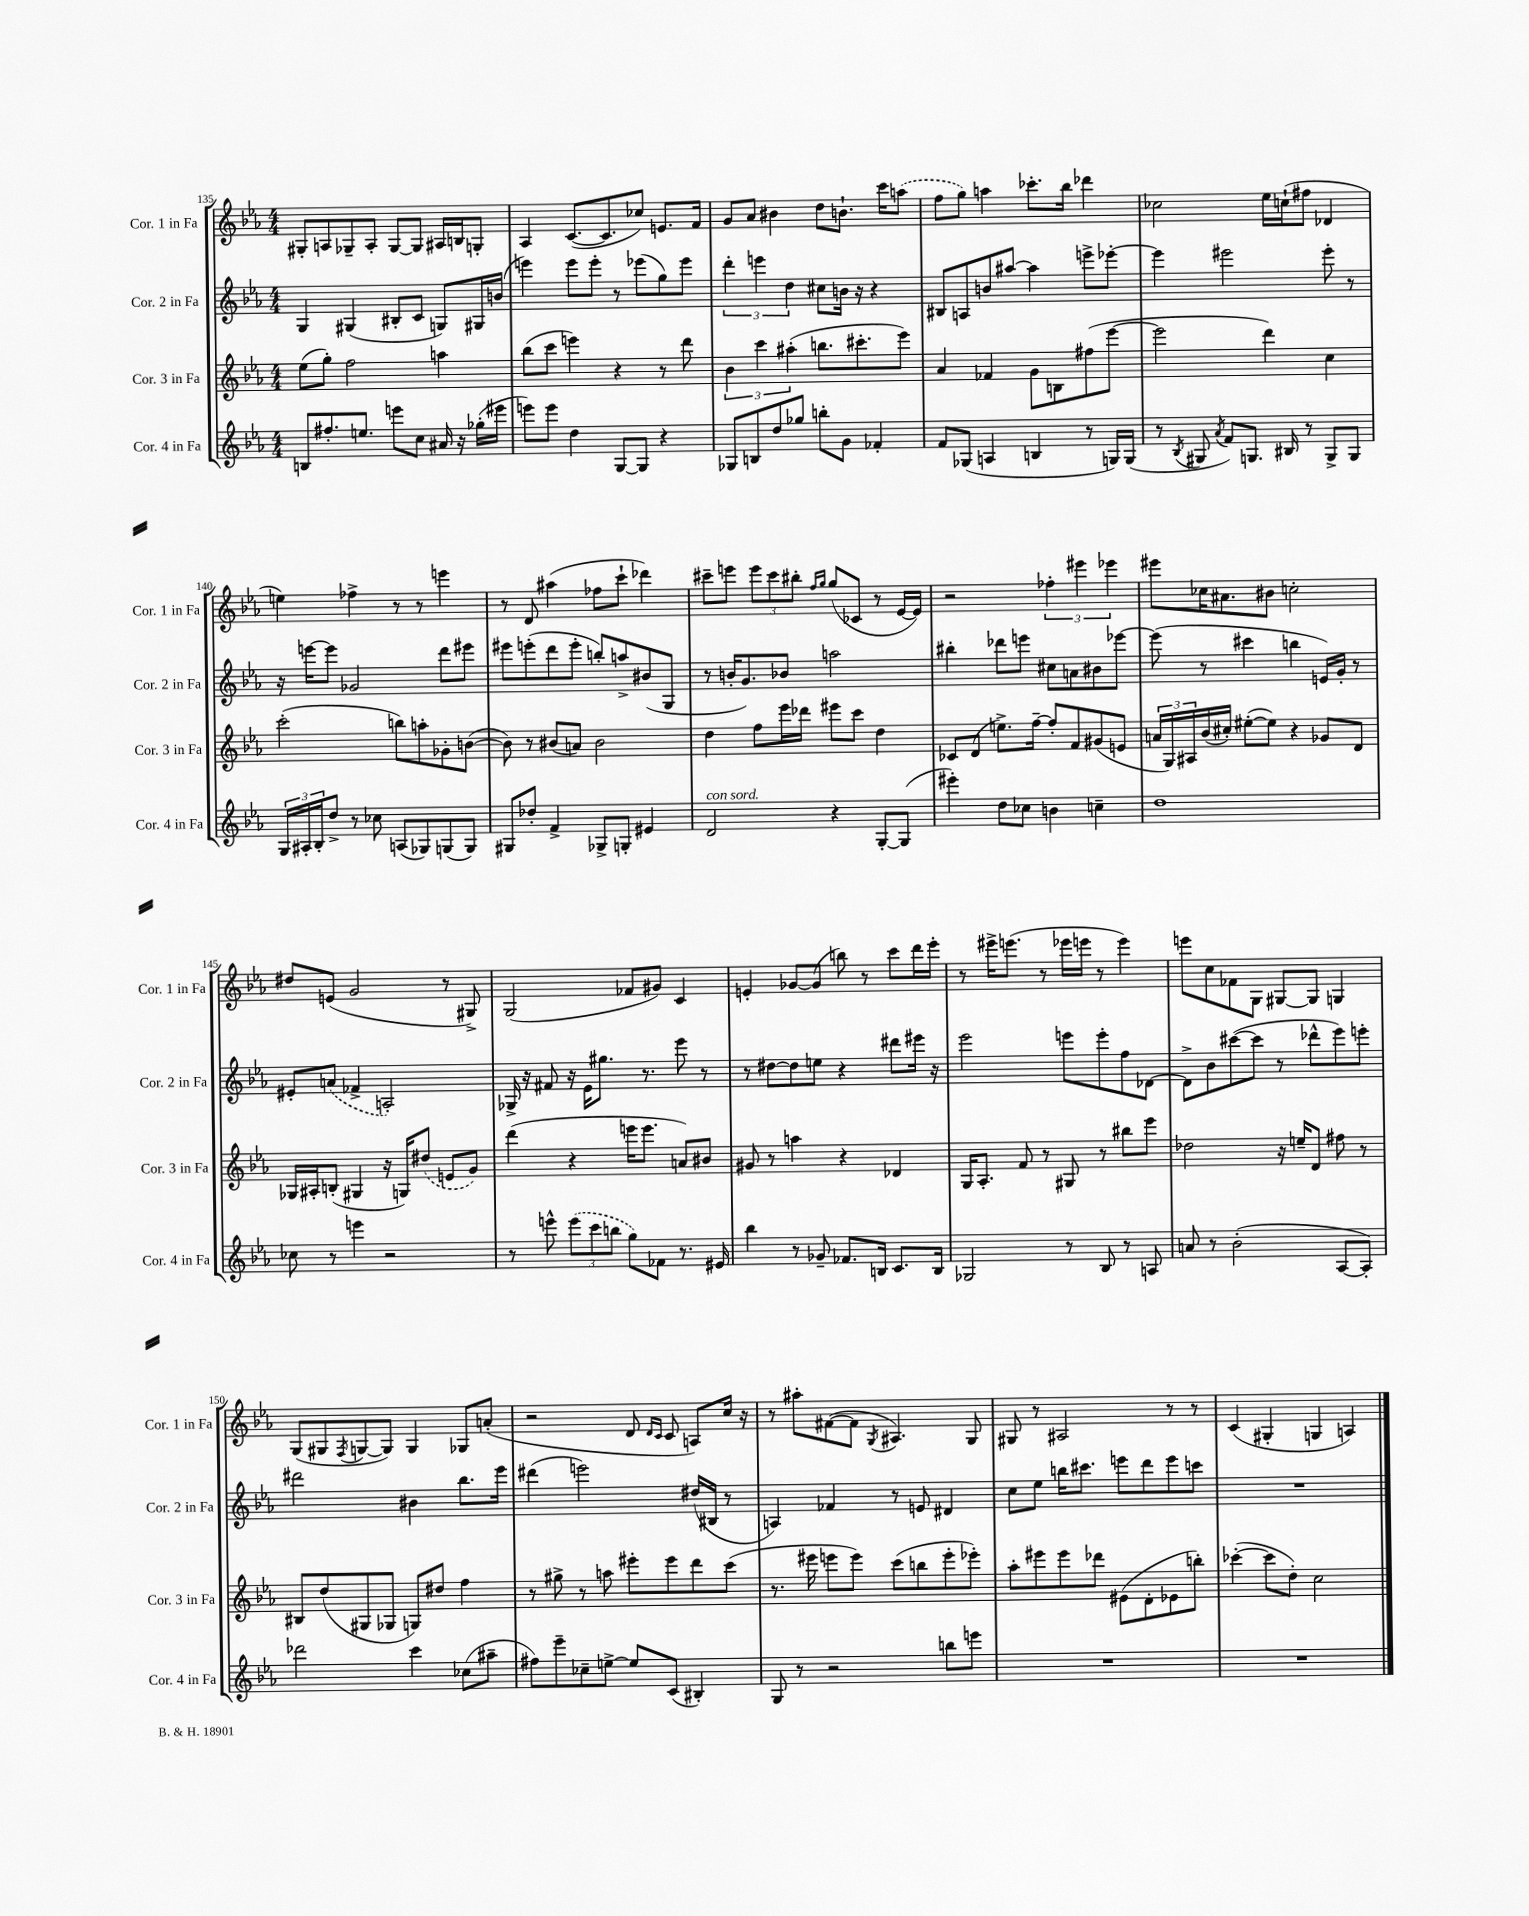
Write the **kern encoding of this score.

**kern	**kern	**kern	**kern
*part4	*part3	*part2	*part1
*staff4	*staff3	*staff2	*staff1
*I"Cor. 4 in Fa	*I"Cor. 3 in Fa	*I"Cor. 2 in Fa	*I"Cor. 1 in Fa
*I'Cor. 4 in Fa	*I'Cor. 3 in Fa	*I'Cor. 2 in Fa	*I'Cor. 1 in Fa
*clefG2	*clefG2	*clefG2	*clefG2
*k[b-e-a-]	*k[b-e-a-]	*k[b-e-a-]	*k[b-e-a-]
*M4/4	*M4/4	*M4/4	*M4/4
=135	=135	=135	=135
8Bn/L	(8ee-\L	4G/	8G#X'/L
8.ff#X'/	8gg'\J)	.	8An/
.	2ff\	(4G#X/	8G-X~/
8.een/J	.	.	.
.	.	.	8A'/J
8eeen\L	.	8B#X'/L	[8G-/L
8cc\J	.	8c/J	8G-/J]
16a#X/	4aan\	8Gn/L)	16A#X/LL
16r	.	.	16Bn/J
(16gg-X'\LL	.	16G#X/L	8Gn'/J
16eee#X\JJ	.	(16bn/JJ	.
=136	=136	=136	=136
8eeen\L)	(8bb-\L	4eeen\)	4A-/
8eee\J	8ccc\J	.	.
4dd\	4eeen\)	8eee\L	([8.c/L
.	.	8eee'\J	.
.	.	.	8.c/]
[8G/L	4r	8r	.
8G/J]	.	(8eee-X\L	8cc-X/J)
4r	8r	8gg\)	8.en/L
.	8ddd\	8eee-\J	.
.	.	.	16f/Jk
=137	=137	=137	=137
8G-X/L	6b-\	6ddd'\	8g/L
8Bn/	.	.	8a-/J
.	6ccc\	6eeen\	.
8dd/	.	.	4b#X\
.	(6aa#X'\	6dd\	.
8gg-X/J	.	.	.
8bbn'\L	8.bbn\L	8cc#X\L	8dd\L
8g\J	.	16bn\Jk	8.bn`\J
.	8.ccc#X'\	16r	.
4f-X'/	.	4r	.
.	.	.	16ccc\KL
.	8eee-\J)	.	(8aan\J
=138	=138	=138	=138
8f/L	4a-/	8B#X/L	8ff\L
(8G-X/J	.	8An/	8gg\J)
4An/	4f-X/	8bn/	4aan\
.	.	[8aa#X/J	.
4Bn/	8g\L	4aa#\]	8.ccc-X'\L
.	8Bn\	.	.
.	.	.	16bb-\Jk
8r	(8ff#X\	8eeen^\L	4ddd-X\
16Gn/LL)	[8eee-\J	[8eee-X'\J	.
(16G/JJ	.	.	.
=139	=139	=139	=139
8r	2eee-\]	4eee-\]	2cc-X\
8qB-/	.	.	.
8G#X/	.	.	.
8qa-/	.	.	.
8f/L)	.	2eee#X\	.
8.Gn/J	.	.	.
.	4ddd\)	.	16ee-\LL
16B#X/	.	.	(16ccn`\J
8r	.	.	8ff#X\J
8G^/L	4cc\	8eee#'\	4d-X/
8G/J	.	8r	.
!!LO:LB:g=z
=140	=140	=140	=140
24G/LL	(2ccc'\	16r	4een\)
24A#X'/	.	.	.
.	.	[16eeen\KL	.
24B-'/J	.	.	.
8dd^/J	.	8eee\J]	.
8r	.	2g-X/	4ff-X^\
8cc-X\	.	.	.
(8An/L	8bbn\L)	.	8r
8G-X/)	8aan'\	.	8r
(8Gn/	8g-X'\	8ddd\L	4eeen\
8G/J)	([8bn\J	8eee#X\J	.
=141	=141	=141	=141
8G#X/L	8b\])	8eee#X\L	8r
8dd-X'/J	8r	(8eeen'\	8d/
4f^/	(8b#X/L	8ddd\	(4aa#X\
.	8an/J)	8eee'\J	.
8G-X^/L	2b#\	8bbn'/L)	8ff-X\L
8Gn'/J	.	8aan^/	8ccc`\J
4e#X/	.	(8b#X/	4ddd-X\)
.	.	8G/J	.
=142	=142	=142	=142
!LO:TX:a:i:t=con sord.	!	!	!
2d/	4dd\	8r	8ccc#X~\L
.	.	16bn'/KL	8eeen\J
.	.	8.g/)	.
.	8ff\L	.	12eee\L
.	.	.	12ccc#\
.	16eee-\L	8b-X/J	.
.	.	.	12bb#X'\J
.	16ddd-X\JJ	.	.
.	.	.	16qqff/LL
.	.	.	16qqgg/JJ
4r	8eee#X\L	2aan\	(8gg/L
.	8ccc\J	.	8c-X/J
[8G'/L	4dd\	.	8r
(8G/J]	.	.	[16e-/LL
.	.	.	16e-/JJ])
=143	=143	=143	=143
4eee#X'\)	8c-X/L	4bb#X'\	2r
.	(8d/J	.	.
8dd\L	8.een^\L)	8ddd-X\L	.
8cc-X\J	.	8eeen\J	.
.	[16ff~\Jk	.	.
4bn\	8ff'/L]	8cc#X\L	6ff-X'\
.	8f/	8an\	.
.	.	.	6eee#X\
4ccn~\	(8g#X/	8b#X\	.
.	.	.	6eee-X\
.	8en/J	[8eee-X\J	.
=144	=144	=144	=144
1dd	24an/LL	(8eee-\]	8eee#X\L
.	24G/)	.	.
.	24A#X/	.	.
.	(16b-/	8r	16cc-X\K
.	16cc#X'/JJ)	.	8.a#X\
.	([8ee#X'\L	4ccc#X\	.
.	8ee#\J])	.	8b#X\J
.	4r	4bbn\	2ccn'\
.	8g-X/L	16en/LL)	.
.	.	16g'/JJ	.
.	8d/J	8r	.
!!LO:LB:g=z
=145	=145	=145	=145
8cc-X\	16G-X/LL	8e#X'/L	8dd#X/L
.	16A#X'/J	.	.
8r	(8Bn'/J	(8an/J	(8en/J
4eeen\	4G#X/	4f-X^/	2g/
2r	16r	2An'/)	.
.	16Gn/KL)	.	.
.	(8dd#X/J	.	.
.	8en/L	.	8r
.	8g/J)	.	8G#X^/)
=146	=146	=146	=146
8r	(4ddd\	16G-X^/	(2G/
.	.	16r	.
8eeen^^\	.	8f#X/	.
(12eee\L	4r	16r	.
.	.	16e-\KL	.
12ccc\	.	.	.
.	.	8.gg#X\J	.
12bbn\J	.	.	.
8gg\L)	16eeen\KL	.	8f-X/L
.	8.eee\J	8.r	.
8f-X\J	.	.	8g#X/J)
8.r	8an/L)	8eee-\	4c/
.	8b#X/J	8r	.
16e#X/	.	.	.
=147	=147	=147	=147
4bb-\	8g#X/	8r	4en'/
.	8r	[8dd#X\L	.
8r	4aan\	8dd#\]	[8g-X/L
8g-X~/	.	8een\J	(8g-/J]
8.f-X/L	4r	4r	8bbn\)
.	.	.	8r
16Bn/Jk	.	.	.
8.c/L	4d-X/	8ddd#X\L	8ccc\L
.	.	16eee#X\Jk	16ddd\L
16B/Jk	.	16r	16eee-'\JJ
=148	=148	=148	=148
2G-X/	16G/KL	2eee-\	8r
.	8.A-'/J	.	.
.	.	.	16eee#X^\KL
.	.	.	(8.eeen\J
.	8f/	.	.
.	8r	.	8r
8r	8G#X/	8eeen\L	16eee-X\LL
.	.	.	16eeen\JJ
8B-/	8r	8eee'\	8r
8r	8bb#X\L	8ff\	4eee\)
8An/	8eee-\J	[8d-X\J	.
=149	=149	=149	=149
8an/	2dd-X\	8d-^\L]	8eeen\L
8r	.	8b-\	8cc\
(2b-'\	.	([8ccc#X\	8f-X\
.	.	8ccc#\J]	8G\J
.	16r	8r	[8G#X/L
.	16een~/KL	.	.
.	8d/J	8ddd-X^^\L	8G#/J]
[8A-/L	8ff#X\	8eee-\)	4Gn/
8A-'/J])	8r	8eeen'\J	.
!!LO:LB:g=z
=150	=150	=150	=150
2ddd-X\	8B#X/L	2ddd#X\	(8G/L
.	(8dd/	.	8G#X/
.	.	.	8qF/
.	8G#X/	.	[8Gn/
.	8G-X/J	.	8G/J])
4ccc\	8Gn/L)	4b#X\	4G/
.	8dd#X/J	.	.
(8cc-X\L	4ff\	8.bb-\L	8G-X/L
8aa#X~\J	.	.	(8an'/J
.	.	16eee-\Jk	.
=151	=151	=151	=151
8ff#X\L)	8r	(4ddd#X\	2r
8eee-~\	8gg#X^\	.	.
8cc-X~\	8r	2eeen\)	.
[8een^\J	8aan\	.	.
8ee/L]	8eee#X'\L	.	8d/
.	.	.	16qqd/LL
.	.	.	16qqc/JJ
(8c/J	8eee#\	.	8c/
4B#X'/)	8ddd\	(16dd#X/LL	8An/L)
.	.	16B#X/JJ	.
.	(8ccc\J	8r	16cc/Jk
.	.	.	16r
=152	=152	=152	=152
8G/	8.r	4An/)	8r
8r	.	.	8aa#X'\L
.	16eee#X\	.	.
2r	8eeen\L	4f-X/	([8f#X\
.	8eee\J)	.	8f#\J]
.	.	.	8qG/
.	(8ccc\L	8r	4.A#X/)
.	8bbn\	8en/	.
8bbn\L	8eee'\	4d#X/	.
8eeen\J	8eee-X'\J)	.	8G/
=153	=153	=153	=153
1r	8aa-'\L	8cc\L	8G#X/
.	8eee#X\	8ee-\J	8r
.	8eee#\	16bbn\KL	2A#X/
.	.	8.ccc#X\J	.
.	8ddd-X\J	.	.
.	(8e#X\L	8eeen\L	.
.	8d'\	8ddd\	.
.	8e-X\	8eee\	8r
.	8bbn'\J)	8cccn\J	8r
=154	=154	=154	=154
1r	([4ccc-X'\	1r	(4c/
.	8ccc-\L]	.	4G#X'/
.	8dd'\J)	.	.
.	2cc\	.	4Gn/
.	.	.	4An/)
==	==	==	==
*-	*-	*-	*-
